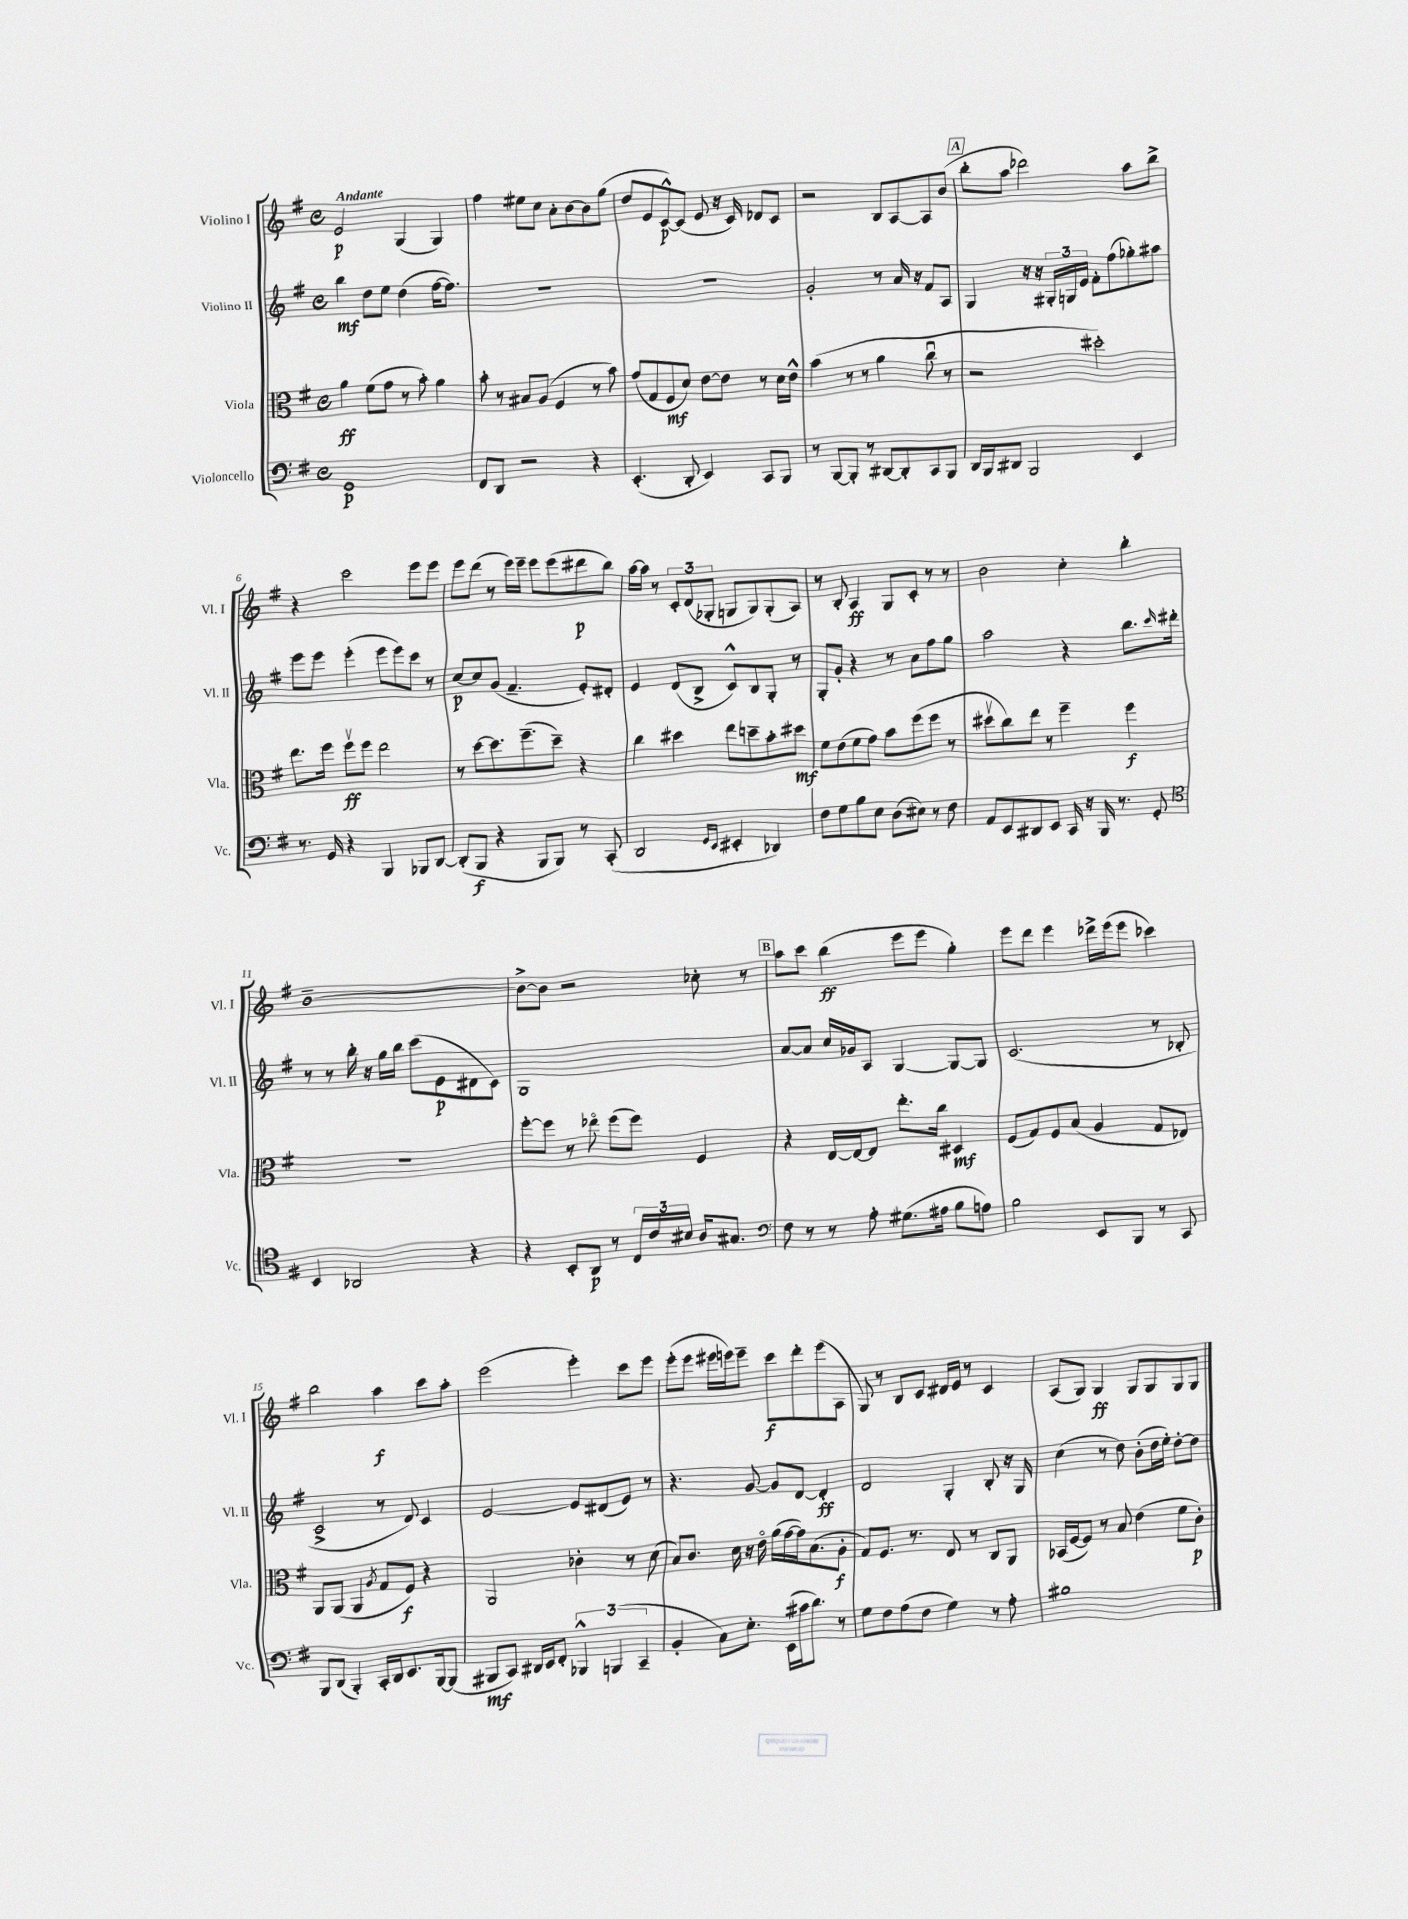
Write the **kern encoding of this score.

**kern	**kern	**kern	**kern
*staff4	*staff3	*staff2	*staff1
*clefF4	*clefC3	*clefG2	*clefG2
*k[f#]	*k[f#]	*k[f#]	*k[f#]
*M4/4	*M4/4	*M4/4	*M4/4
*met(c)	*met(c)	*met(c)	*met(c)
1GG	4a\	4bb\	2e/
.	(8f#\L	8dd\L	.
.	8g\J	8ee\J	.
.	8r	(4dd\	(4G/
.	8b'\)	.	.
.	4a\	[16ff#\LK	4G/)
.	.	8.ff#\]J)	.
=	=	=	=
8FF#/L	8b'\	1r	4ff#\
8DD/J	8r	.	.
2r	8B#/L	.	8ee#\L
.	(8A/J	.	8cc\J
.	4F#/	.	8a'\L
.	.	.	[8b\
4r	8r	.	8b\]
.	8b\)	.	(8gg\J
=	=	=	=
(4.EE'/	(8g/L	1r	8dd/L
.	8G/	.	8e/
.	8F#/	.	[8c^^/)
8DD'/	8d/J)	.	(8c/]J
4EE/)	[8e\L	.	8e/
.	8e\]J	.	16r
.	.	.	16c/)
8CC/L	8r	.	8d-/L
8BBB/J	16d\LL	.	8c/J
.	16e^^\JJ	.	.
=	=	=	=
8r	(4b\	2g'/	2r
[8BBB/L	.	.	.
8BBB'/]J	8r	.	.
8r	8r	.	.
[8DD#/L	4a\	8r	8B/L
8DD#'/]	.	16a/	[8A/
.	.	16r	.
8CC/	8ccu\	8f#/L	8A/]
8BBB/J	8r	8A/J	(8b/J
=	=	=	=
16DD/LL	2r	4G/	8bb'\L
16BBB/J	.	.	.
8DD#/J	.	.	8aa\J
2BBB/	.	16r	2ddd-\)
.	.	16r	.
.	.	24G#'/LL	.
.	.	24G/	.
.	.	24e/JJ	.
.	2dd#'\)	8f#'\L	.
.	.	(8ff#\	.
4EE/	.	8gg-'\)	8aa\L
.	.	8aa#\J	8bb^\J
=	=	=	=
8.r	8.ee\L	8eee\L	4r
.	.	8eee\J	.
16GG/	16ff#\Jk	.	.
4r	8ff#v\L	(4eee'\	2ccc\
.	8ff#\J	.	.
4BBB/	2ee\	8eee\L	.
.	.	8eee\)	.
8BBB-/L	.	8ccc\J	8eee\L
[8DD/J	.	8r	8eee\J
=	=	=	=
(8DD'/]L	8r	[8cc/L	8eee\L
8BBB/J	[8dd\L	8cc/]	(8ddd\J
4r	8.dd\]	(8g/J	8r
.	.	4.f#~/	16eee\LL)
.	(8.ff#~\	.	16eee~\JJ
8BBB/L	.	.	8eee\L
8BBB/J)	8dd~\J)	.	(8eee\
8r	4r	8e'/L)	8ddd#\
(8CC'/	.	8d#'/J	8bb\J)
=	=	=	=
2DD/	4cc\	4e/	[16aa\LL
.	.	.	16aa\]JJ
.	.	.	8r
.	4dd#\	(8d/L	12c'/L
.	.	.	(12d/
.	.	8B^/J	.
.	.	.	12G-'/J
16qqGG/LL	.	.	.
16qqEE/JJ	.	.	.
4EE#'/	8ee\L	8c^^/L)	8G/L
.	8dd~\	8B/	8G/)
4DD-/)	8b'\	8G'/J	(8G'/
.	8dd#\J	8r	8A/J)
=	=	=	=
8F#\L	8f#\L	8G'/L	8r
8G\	(8e\	8g'/J	8B'/
8B\	8f#\	4r	4A/
8E\J	8g\J)	.	.
(8D\L	8b\L	8r	8G/L
8E#\J)	(8ff#\	8a\L	8c'/J
8r	8ff#\J	8ff#\	8r
8F#\	8r	8gg\J	8r
=	=	=	=
8AA/L	8dd#v\L	2aa\	2b\
8EE/	8cc\)	.	.
8DD#/	8ee\J	.	.
8EE/J	8r	.	.
16CC/	4ff#~\	4r	4cc'\
16r	.	.	.
16BBB/	.	.	.
8.r	.	.	.
.	4ff#\	8.bb\L	4bb'\
8GG'/	.	.	.
.	.	16qqccc/	.
.	.	16ddd#'\Jk	.
=	=	=	=
*clefC4	*	*	*
4BB/	1r	8r	[1b~
.	.	8r	.
2AA-/	.	16bb'\	.
.	.	16r	.
.	.	16gg\LL	.
.	.	16bb\JJ	.
.	.	(8ccc\L	.
.	.	8e\	.
4r	.	8d#\	.
.	.	8c\J)	.
=	=	=	=
4r	[8ff#'\L	1G	8b^\_L
.	8ff#\]J	.	8b\]J
8BB'/L	8r	.	2r
8AA/J	8ee-o\	.	.
8r	(8ff#\L	.	.
24C/LL	8ff#\J)	.	.
24c/	.	.	.
24B#/JJ	.	.	.
16A/LK	4F#/	.	8cc-'\
8.G#/J	.	.	.
.	.	.	8r
=	=	=	=
*clefF4	*	*	*
8F#\	4r	[8a/L	8aa\L
8r	.	8a/]J	8ccc\J
8r	[16E/LL	16cc/LL	(4bb\
.	16E/_J	16g-/J	.
8A'\	8E/]J	8A/J	.
(8.G#\L	8.ee'\L	[4G/	8eee\L
.	.	.	8eee\J
16A#\Jk	16cc\Jk	.	.
8B\L	4D#/	8G/_L	4gg'\)
8A\J)	.	8G/]J	.
=	=	=	=
2B\	(8F#/L	(2.c/	8eee\L
.	8G/)	.	8ddd\J
.	8F#/	.	4eee\
.	(8B/J	.	.
8EE/L	4A/	.	16ddd-^\LL
.	.	.	(16eee\J
8BBB/J	.	.	8eee\J
8r	8G/L	8r	4ccc-\)
8CC/	8E-/J)	8B-'/	.
=	=	=	=
8BBB/L	8AA/L	2c^/	2bb\
(8DD/J	(8AA/J	.	.
4BBB'/)	4AA/	.	.
.	8qA/	.	.
16CC'/LL	8G/L	8r	4aa\
16DD/J	.	.	.
8.EE/	8F#/J)	8d/)	.
.	4r	4c/	8ccc\L
[16BBB/k	.	.	.
(8BBB/]J	.	.	8aa'\J
=	=	=	=
8BBB#/L	2AA/	[2e/	(2eee\
8CC/J)	.	.	.
16DD#/LL	.	.	.
16EE/J	.	.	.
8FF#'/J	.	.	.
6BBB-^^/	4c-'\	8e/]L	4eee'\)
.	.	(8d#/	.
(6BBB/	.	.	.
.	8r	8e/J)	8ccc\L
6CC~/	.	.	.
.	(8d\	8r	8eee\J
=	=	=	=
4BB'/	8B/L)	4.r	(8eee'\L
.	8.c/J	.	8eee\J
8C\L)	.	.	16eee#\LL
.	16d\	.	16eee\J)
8.E'\J	16r	[8g/	8eee~\J
.	16eo\	.	.
.	(16a\LL	8g/]L	8ccc\L
(16EE\LL	[16g\	.	.
16c#\J	16g\]J)	[8d/J	8ddd'\
8.d\J)	(8.B\	.	.
.	.	4d'/]	(8eee\
8r	8A'\J	.	8A\J
=	=	=	=
8G\L	8G/L)	2d/	8G/)
8F#\	8.F#/J	.	8r
(8A\	.	.	8B/L
.	8.r	.	.
8F#\J	.	.	8c/J
4G\)	8E/	4G'/	16d#/LL
.	.	.	16e/JJ
.	8r	.	8r
8r	8C/L	8B'/	4c/
8A'\	8AA/J	16r	.
.	.	16G/	.
=	=	=	=
1B#	(16BB-/LL	(4cc\	(8A/L
.	[16F#/J	.	.
.	8F#/]J)	.	8G/J)
.	8r	8r	4G/
.	8B/	8dd\)	.
.	(4e\	(8b'\L	8G/L
.	.	16dd\L	8G/
.	.	16ee'\JJ)	.
.	8f#\L	[8dd'\L	8G/
.	8c'\J)	8dd\]J	8G/J
==	==	==	==
*-	*-	*-	*-
